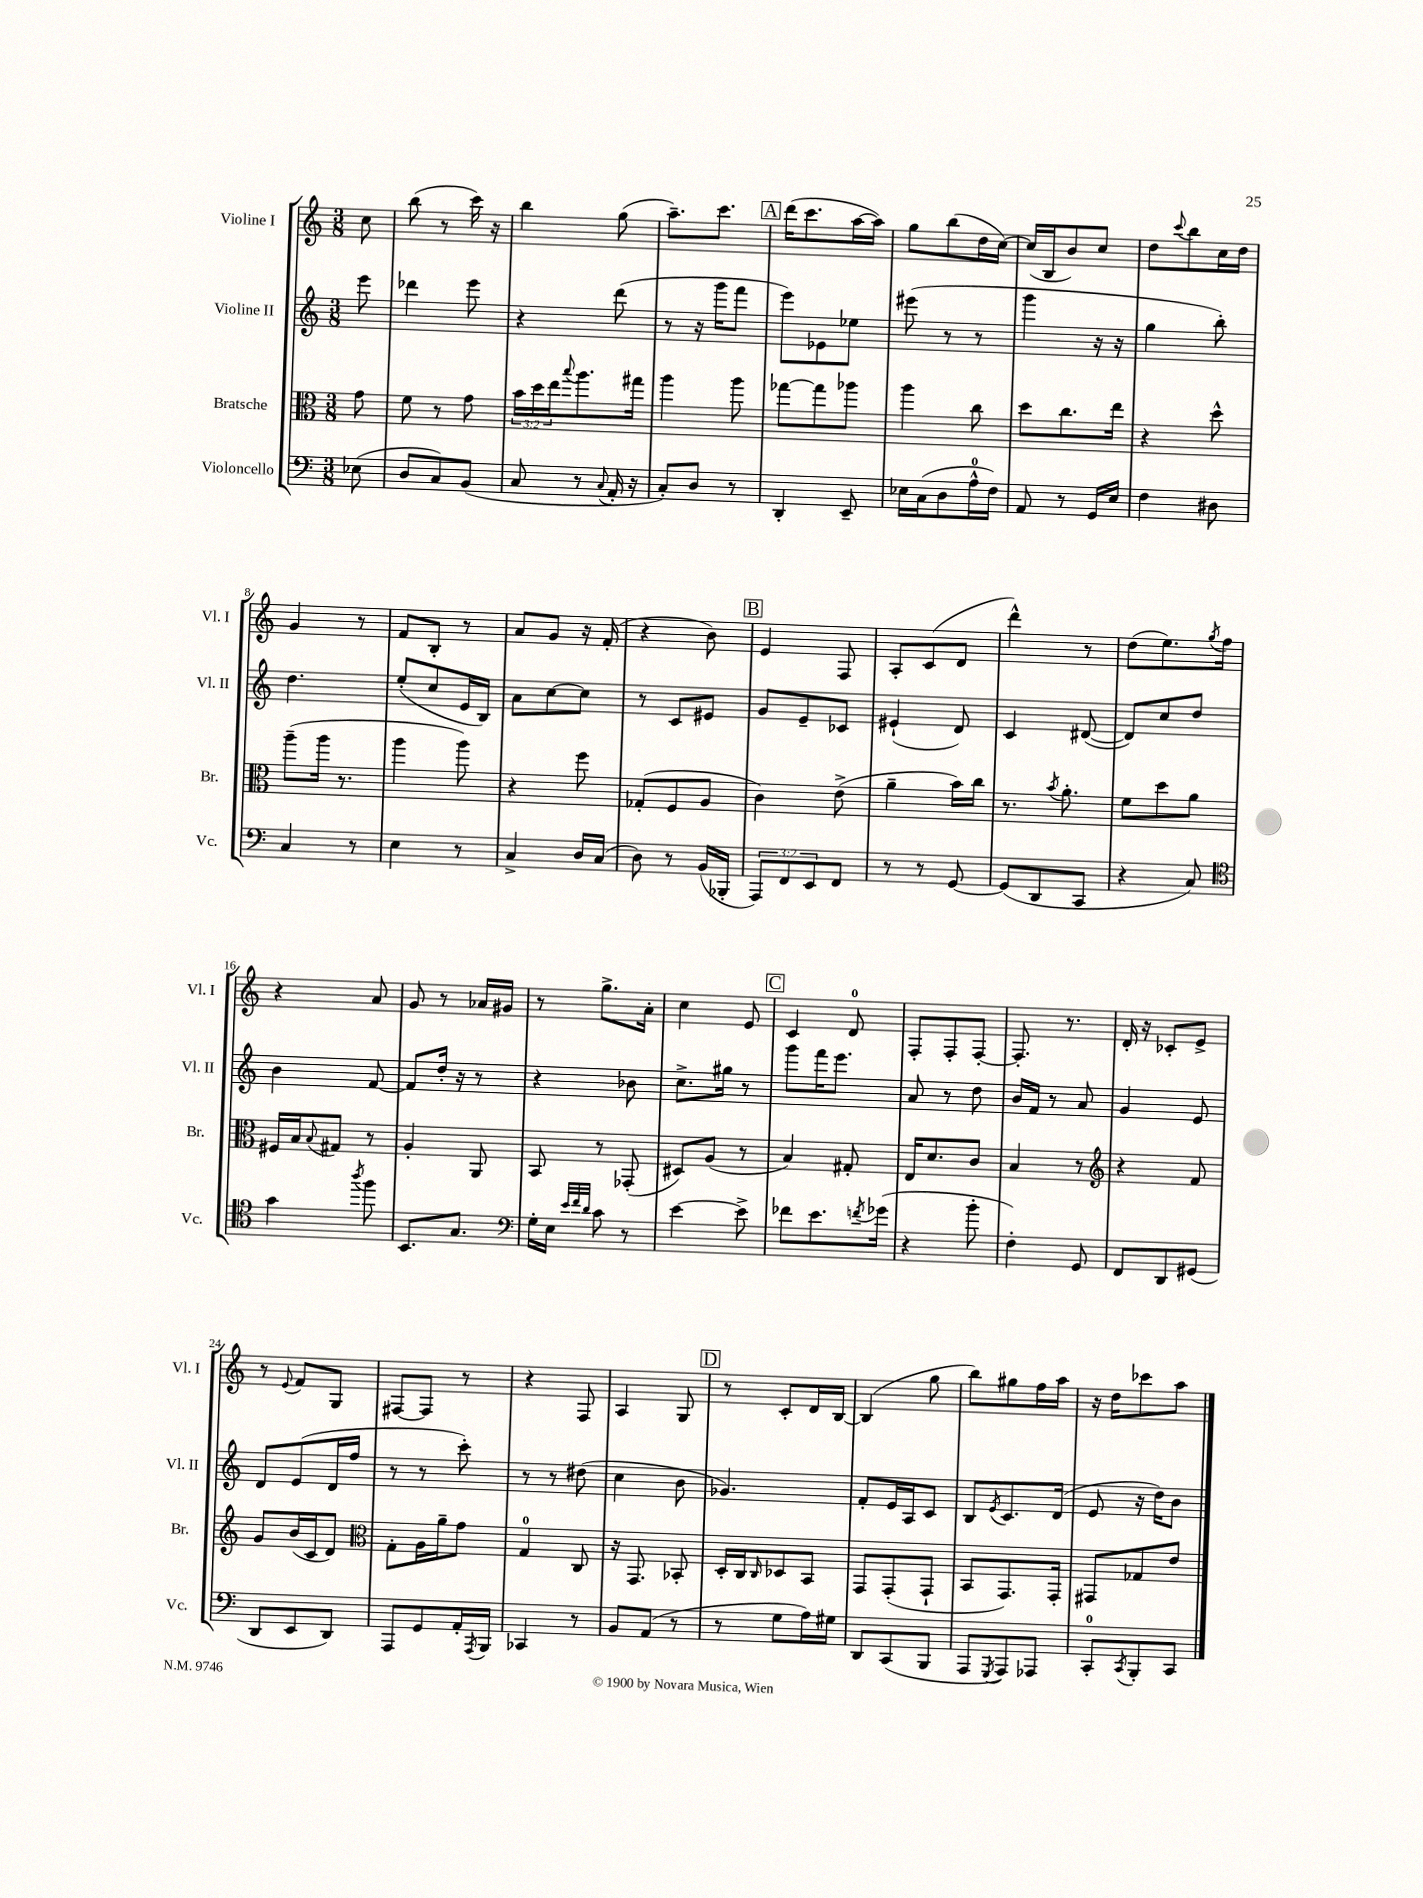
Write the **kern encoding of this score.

**kern	**kern	**kern	**kern
*part4	*part3	*part2	*part1
*staff4	*staff3	*staff2	*staff1
*I"Violoncello	*I"Bratsche	*I"Violine II	*I"Violine I
*I'Vc.	*I'Br.	*I'Vl. II	*I'Vl. I
*clefF4	*clefC3	*clefG2	*clefG2
*k[]	*k[]	*k[]	*k[]
*M3/8	*M3/8	*M3/8	*M3/8
=	=	=	=
(8E-X\	8g\	8eee\	8cc\
=1	=1	=1	=1
8D/L	8f\	4ddd-X\	(8bb\
8C/)	8r	.	8r
(8BB/J	8g\	8eee\	16ccc\)
.	.	.	16r
=2	=2	=2	=2
8C/	24b\LL	4r	4bb\
.	24dd\	.	.
.	24ee\J	.	.
.	8qqbb/	.	.
8r	8.aa\	.	.
8qqC/	.	.	.
16AA'/	.	(8ddd\	(8gg\
16r	16gg#X\Jk	.	.
=3	=3	=3	=3
8C'/L)	4aa\	8r	8.aa~\L)
8D/J	.	16r	.
.	.	16ggg\KL	8.ccc\J
8r	8aa\	8fff\J	.
!!LO:REH:place=s1:t=A
=4	=4	=4	=4
4DD'/	[8gg-X\L	8eee\L)	(16ddd\KL
.	.	.	8.ccc\
.	8gg-\]	8e-X\	.
8EE~/	8aa-X\J	8ee-X\J	[16aa\L
.	.	.	16aa\JJ])
=5	=5	=5	=5
16E-X\LL	4aa\	(8eee#X\	8gg\L
(16C\J	.	.	.
8D\	.	8r	(8bb\
16A^^\L	8cc\	8r	16dd\L
16F\JJ)	.	.	[16cc\JJ)
=6	=6	=6	=6
8AA/	8dd\L	4ggg\	(16cc/LL]
.	.	.	16B/J
8r	8.cc\	.	8b/)
16GG/LL	.	16r	8cc/J
16E/JJ	16ee\Jk	16r	.
=7	=7	=7	=7
4F\	4r	4gg\	8dd\L
.	.	.	8qqccc/
.	.	.	8bb\
8D#X\	8dd^^\	8bb'\)	16cc\L
.	.	.	16dd\JJ
!!LO:LB:g=z
=8	=8	=8	=8
4C/	(8aa~\L	4.dd\	4g/
.	16aa\Jk	.	.
.	8.r	.	.
8r	.	.	8r
=9	=9	=9	=9
4E\	4aa\	(8ee'/L	8f/L
.	.	8cc/	8B'/J
8r	8aa\)	16e/L	8r
.	.	16B/JJ)	.
=10	=10	=10	=10
4C^/	4r	8a\L	8a/L
.	.	[8cc\	8g/J
16D/LL	8ff\	8cc\J]	16r
(16C/JJ	.	.	(16f'/
=11	=11	=11	=11
8D\)	(8G-X'/L	8r	4r
8r	8F/	8c/L	.
(16BB/LL	8A/J	8e#X/J	8b\)
16BBB-X'/JJ	.	.	.
!!LO:REH:place=s1:t=B
=12	=12	=12	=12
12AAA/L)	4c\)	8g/L	4e/
12FF/	.	.	.
.	.	8e~/	.
12EE/	.	.	.
8FF/J	(8e^\	8c-X/J	8F/
=13	=13	=13	=13
8r	4a~\	(4e#X`/	8A'/L
8r	.	.	(8c/
[8GG/	16b\LL)	8d/)	8d/J
.	16cc\JJ	.	.
=14	=14	=14	=14
(8GG/L]	8.r	4c/	4ddd^^\)
8DD/	.	.	.
.	8qb/	.	.
.	8.a'\	.	.
8CC/J	.	([8d#X/	8r
=15	=15	=15	=15
4r	8f\L	8d#/L])	(8dd\L
.	8dd\	8cc/	8.ee\)
8C/)	8a\J	8dd/J	.
.	.	.	8qgg/
.	.	.	16ff\Jk
!!LO:LB:g=z
=16	=16	=16	=16
*clefC4	*	*	*
4g\	16F#X/LL	4b\	4r
.	16B/J	.	.
.	8qqB/	.	.
.	8G#X/J	.	.
8qaa/	.	.	.
8ff\	8r	[8f/	8a/
=17	=17	=17	=17
8.BB/L	4A'/	8f/L]	8g/
.	.	16dd'/Jk	8r
8.G/J	.	16r	.
.	8AA/	8r	16a-X/LL
.	.	.	16g#X/JJ
=18	=18	=18	=18
*clefF4	*	*	*
16G'\LL	8BB/	4r	8r
16E\JJ	.	.	.
32qqe/LLL	.	.	.
32qqf/	.	.	.
32qqd/JJJ	.	.	.
8c\	8r	.	8.gg^\L
8r	(8GG-X'/	8b-X\	.
.	.	.	16a'\Jk
=19	=19	=19	=19
[4e\	8D#X/L)	8.cc^\L	4cc\
.	(8A/J	.	.
.	.	16gg#X\Jk	.
8e^\]	8r	8r	8e/
!!LO:REH:place=s1:t=C
=20	=20	=20	=20
8f-X\L	4B/)	8ggg\L	4c/
8.e\	.	16fff\K	.
.	.	8.eee\J	.
.	8G#X'/	.	8d/
8qfn/	.	.	.
(16g-X\Jk	.	.	.
=21	=21	=21	=21
4r	16E/KL	8a/	8F'/L
.	8.d/	.	.
.	.	8r	8F'/
8b'\	8c/J	8dd\	[8F'/J
=22	=22	=22	=22
4F'\)	4B/	16b/LL	8.F'/]
.	.	16f/JJ	.
.	.	8r	.
.	.	.	8.r
8GG/	8r	8a/	.
=23	=23	=23	=23
*	*clefG2	*	*
8FF/L	4r	4g/	16d'/
.	.	.	16r
8DD/	.	.	8c-X'/L
(8GG#X/J	8f/	8e/	8e^/J
!!LO:LB:g=z
=24	=24	=24	=24
8DD/L	8g/L	8d/L	8r
.	.	.	8qqe/
8EE/	(16b/L	(8e/	8f/L
.	16c/J	.	.
8DD/J)	8d/J)	16d/L	8G/J
.	.	16ff/JJ	.
=25	=25	=25	=25
*	*clefC3	*	*
8AAA/L	8G'\L	8r	[8F#X/L
8GG/	16A\L	8r	8F#/J]
.	16a~\J	.	.
16AA'/L	8g\J	8ccc'\)	8r
8qAAA/	.	.	.
16BBB/JJ	.	.	.
=26	=26	=26	=26
4CC-X/	4G/	8r	4r
.	.	8r	.
8r	8C/	(8dd#X\	8F/
=27	=27	=27	=27
8BB/L	16r	4cc\	4A/
.	8.GG/	.	.
(8AA/J	.	.	.
8r	8BB-X'/	8b\	8G/
!!LO:REH:place=s1:t=D
=28	=28	=28	=28
8r	16D'/LL	4.g-X/)	8r
.	16C/J	.	.
.	16qqC/	.	.
8G\L	8D-X/	.	8c'/L
16A\L)	8BB/J	.	16d/L
16G#X\JJ	.	.	[16B/JJ
=29	=29	=29	=29
8DD/L	8GG/L	8f'/L	(4B/]
(8CC/	(8GG'/	16e/L	.
.	.	16A/J	.
8BBB/J	8GG`/J	8c/J	8gg\
=30	=30	=30	=30
8AAA/L	8BB/L	8B/L	8bb\L)
8qGGG/	.	8qe/	.
8AAA/)	8.GG/)	8.c/	8gg#X\
8AAA-X/J	.	.	16ff\L
.	16GG'/Jk	(16d/Jk	16aa\JJ
=31	=31	=31	=31
8CC'/L	8GG#X/L	8e/	16r
.	.	.	16dd\KL
8qCC/	.	.	.
8BBB'/	8G-X/	16r	8ccc-X\
.	.	16dd\KL)	.
8CC/J	8e/J	8b\J	8aa\J
==	==	==	==
*-	*-	*-	*-
